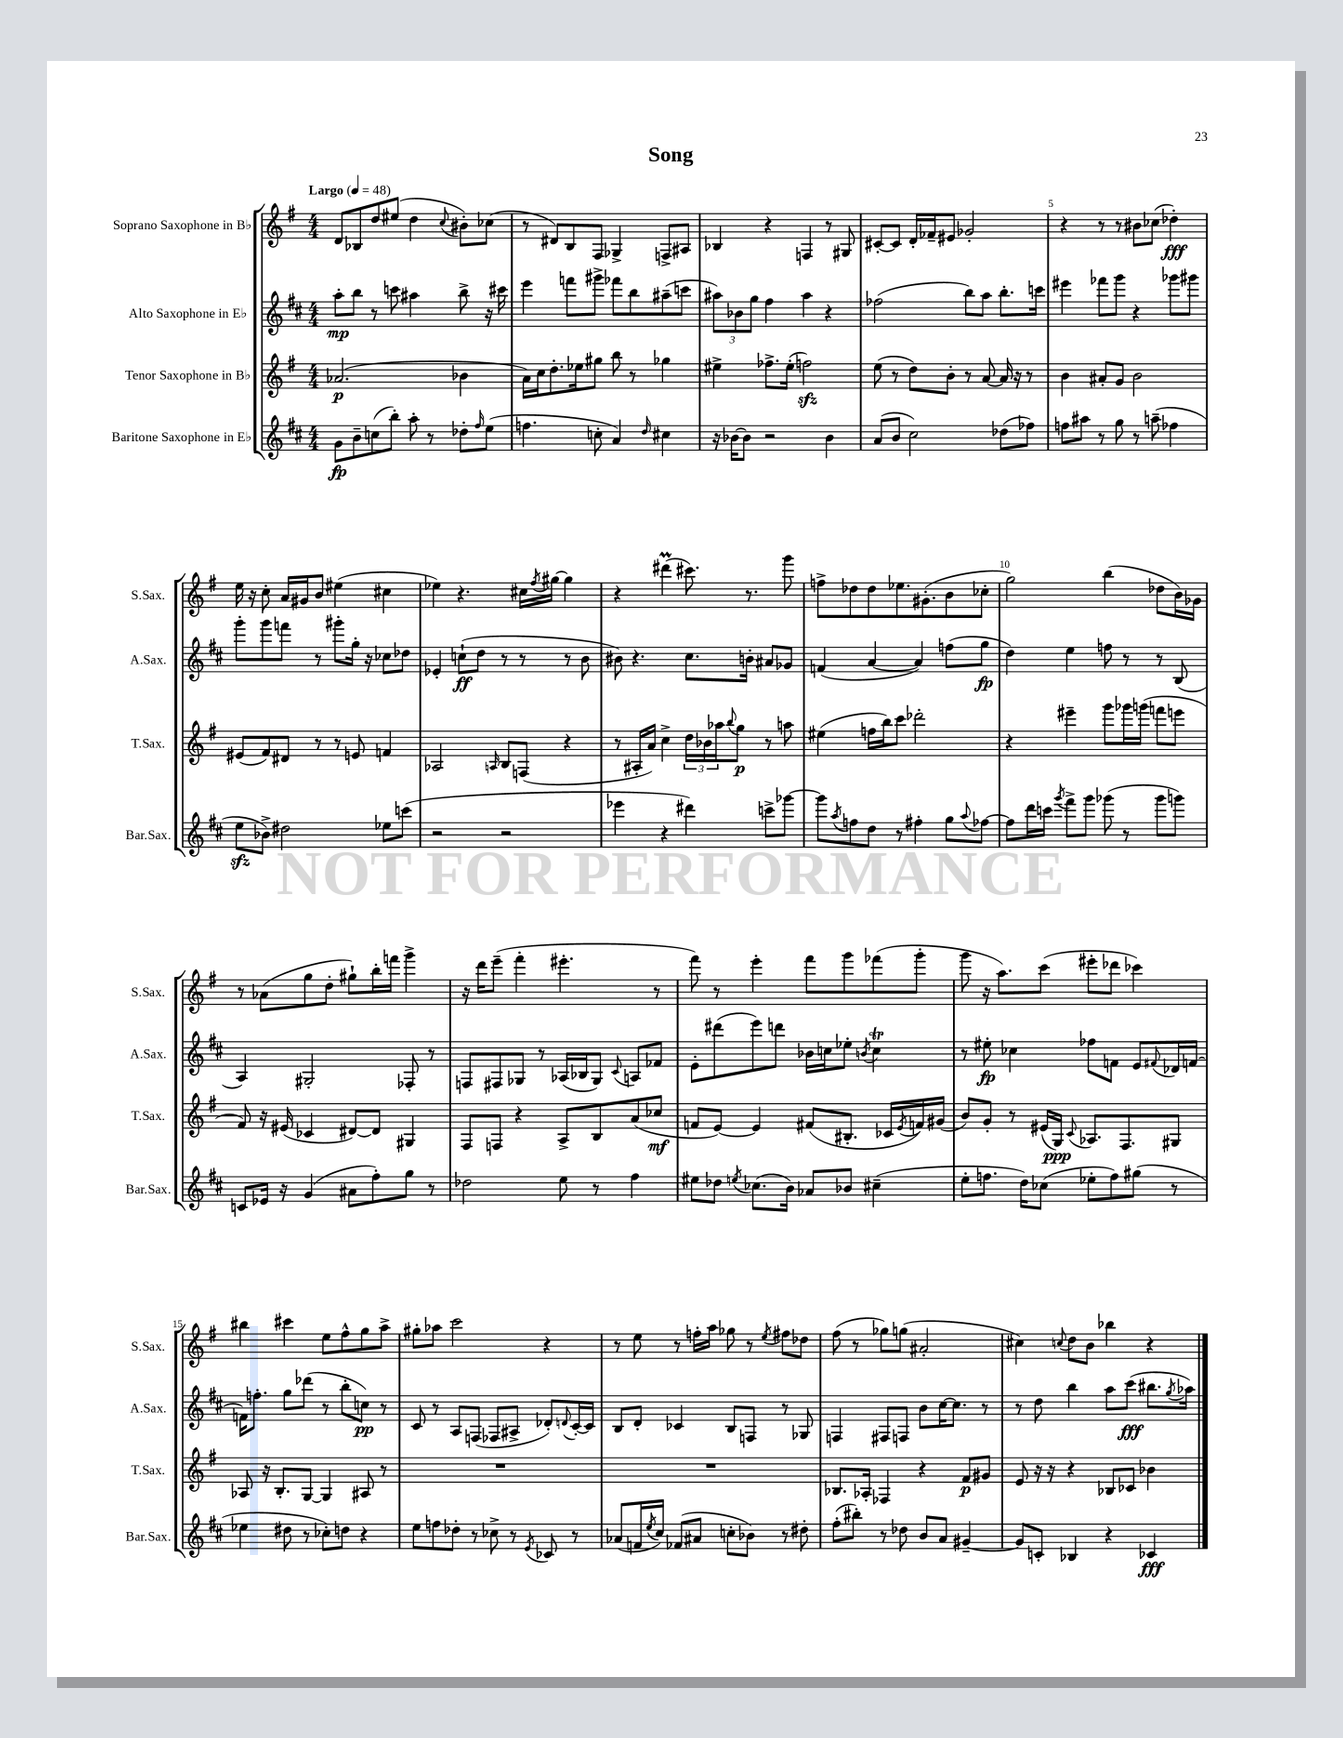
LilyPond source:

\header { title = "Song" }
<<
\new StaffGroup <<
\new Staff = "s0" \with { instrumentName = "Soprano Saxophone in Bb" shortInstrumentName = "S.Sax." } {
    \clef treble \key g \major \numericTimeSignature \time 4/4 \tempo "Largo" 4 = 48
    d'8 bes8 d''8 eis''8( d''4 \appoggiatura { c''8 } bis'8-.) ces''8( |
    r8 dis'8) b8 fis8 ges4-> f8-> ais8 |
    bes4 r4 f4 r8 gis8 |
    cis'8~-. cis'8 d'16-. fes'16-- eis'8 ges'2-. |
    r4 r8 r8 bis'8 ces''8( des''4-.\fff) |
    e''16 r16 c''8-. a'16 gis'16 b'8 eis''4( cis''4 |
    ees''4) r4. cis''16 \acciaccatura { fis''8 } gis''16~ gis''4 |
    r4 dis'''4\prall( cis'''8.) r8. g'''8 |
    f''8-> des''8 des''8 ees''8. gis'8.-.( b'8 ces''8-. |
    g''2) b''4( des''8 b'16) ges'16 |
    r8 aes'8( g''8 d''8-. gis''8-!) b''16-. f'''16 g'''4-> |
    r16 d'''16 e'''8--( fis'''4-. eis'''4.-. r8 |
    fis'''8) r8 e'''4-. fis'''8 g'''8 fes'''8( g'''8-. |
    g'''8 r16 a''8.) c'''8( eis'''8-. des'''8 ces'''4) |
    bis''4 cis'''4 e''8 fis''8-^ g''8 a''8-> |
    gis''8-. aes''8 c'''2 r4 |
    r8 e''8 r8 f''16-. a''16 ges''8 r8 \acciaccatura { e''8 } fis''8 des''8 |
    fis''8( r8 ges''8) g''8( ais'2-. |
    cis''4) \appoggiatura { c''8 } d''8 b'8 bes''4 r4 \bar "|." |
}
\new Staff = "s1" \with { instrumentName = "Alto Saxophone in Eb" shortInstrumentName = "A.Sax." } {
    \clef treble \key d \major \numericTimeSignature \time 4/4
    a''8-.\mp b''8 r8 c'''8 ais''4 b''8-> r16 cis'''16 |
    e'''4 f'''8 gis'''8-> fes'''8 b''8 ais''8--( c'''8 |
    \tuplet 3/2 { ais''8) bes'8 g''8 } fis''4 ais''4 r4 |
    fes''2( b''8) a''8 b''8.-. c'''16 |
    eis'''4 fes'''8 g'''8 r4 ges'''8 gis'''8 |
    g'''8-. g'''8 f'''8 r8 gis'''8-. g''16-. r16 ces''8 des''8 |
    ees'4-. c''8-!\ff( d''8 r8 r8 r8 b'8 |
    bis'8) r4. cis''8. b'16-. ais'8 ges'8 |
    f'4( a'4~ a'4) f''8( g''8\fp |
    d''4) e''4 f''8 r8 r8 b8( |
    a4) gis2-. fes8-. r8 |
    f8 fis8 ges8 r8 aes16( bes16 ges8) \appoggiatura { cis'8 } a8 fes'8 |
    e'8-. dis'''8( e'''8) d'''8 bes'16 c''16 ees''8-. \acciaccatura { b'8 } c''4\trill |
    r8 eis''8-.\fp ces''4 fes''8 f'8 e'8 \appoggiatura { fis'8 } des'16 f'16~ |
    f'16 f''8.-. g''8 des'''8( r8 b''8-. c''8\pp) r8 |
    cis'8 r8 a8 f8( fes8 ais8-> des'8-.) \appoggiatura { d'8 } cis'16~-. cis'16 |
    b8 d'8-. ces'4 b8 f8 r8 ges8 |
    f4 fis8 f8 b'8 cis''16~ cis''8. r8 |
    r8 d''8 b''4 a''8 cis'''8\fff( bis''8. \acciaccatura { g''8 } aes''16) \bar "|." |
}
\new Staff = "s2" \with { instrumentName = "Tenor Saxophone in Bb" shortInstrumentName = "T.Sax." } {
    \clef treble \key g \major \numericTimeSignature \time 4/4
    aes'2.\p( bes'4 |
    a'16) c''16 d''8.-. ees''16 gis''8 b''8 r8 ges''4 |
    eis''4-> fes''8.-> eis''16-.( f''2\sfz) |
    e''8( r8 d''8) b'8-. r8 a'8~ a'16 r16 r8 |
    b'4 ais'8-. g'8 b'2 |
    eis'8( fis'8) dis'8 r8 r8 e'8 f'4 |
    aes2 \grace { a16 } b8 f8( r4 |
    r8 ais16-. a'16) c''4-> \tuplet 3/2 { d''16 bes'16 aes''16 } \appoggiatura { b''8 } g''8\p r8 a''8 |
    eis''4( f''16 b''16) c'''8 des'''2-. |
    r4 eis'''4-- g'''8 ges'''16 g'''16( f'''8 e'''8 |
    fis'8) r16 eis'16( ces'4 dis'8~) dis'8 gis4 |
    fis8 f8 r4 a8-> b8 a'8( ces''8\mf |
    f'8 e'8~) e'4 fis'8( bis8.-. ces'16 \acciaccatura { e'8 } f'16) gis'16( |
    b'8) g'8-. r8 eis'16( g16\ppp) \appoggiatura { c'8 } aes8. fis8. gis8 |
    aes8 r16 b8.-. g8~ g4 ais8 r8 |
    R1 |
    R1 |
    bes8. aes16-. fes4 r4 fis'8\p gis'8 |
    e'8 r16 r16 r4 bes8 ces'8 bes'4 \bar "|." |
}
\new Staff = "s3" \with { instrumentName = "Baritone Saxophone in Eb" shortInstrumentName = "Bar.Sax." } {
    \clef treble \key d \major \numericTimeSignature \time 4/4
    g'8\fp b'8-- c''8( b''8-.) a''8-. r8 des''8-. \grace { fis''16 } e''8( |
    f''4. c''8-. a'4) \grace { d''16 } cis''4 |
    r16 bes'16~ bes'8 r2 bes'4 |
    a'8( b'8 cis''2) des''8( fes''8) |
    f''8 ais''8 r8 g''8 r8 a''8--( fes''4 |
    e''8\sfz bes'8->) dis''2 ees''8 c'''8( |
    r2 r2 |
    ees'''4 r4 dis'''4) c'''8-> ges'''8~ |
    ges'''8 \acciaccatura { a''8 } f''8 d''8 r8 fis''4-. g''8 \appoggiatura { a''8 } fes''8~ |
    fes''8 d'''16 c'''16 \acciaccatura { g'''8 } fis'''8-> g'''8 ges'''8( r8 ges'''8 g'''8) |
    c'8 ees'16 r16 g'4( ais'8 fis''8-.) g''8 r8 |
    des''2 e''8 r8 fis''4 |
    eis''8 des''8 \acciaccatura { e''8 } ces''8.( b'16) aes'8 bes'8 cis''4--( |
    e''8-. f''8. d''16) ces''8( ees''8-. f''8) gis''8( r8 |
    ees''4 dis''8 r8 ces''8-.) d''8 r4 |
    e''8 f''8 des''8-. r8 ces''8-> r8 \acciaccatura { e'8 } ces'8 r8 |
    aes'8( f'16 \acciaccatura { e''8 } cis''16) fes'8( ais'8 c''8-. bes'8) r8 dis''8-. |
    fis''8-.( bis''8-.) r8 des''8 b'8 a'8 gis'4~-- |
    gis'8 c'8-. bes4 r4 ces'4\fff \bar "|." |
}
>>
>>
\layout { \context { \Score \override BarNumber.break-visibility = ##(#f #t #t) barNumberVisibility = #(every-nth-bar-number-visible 5) } }
